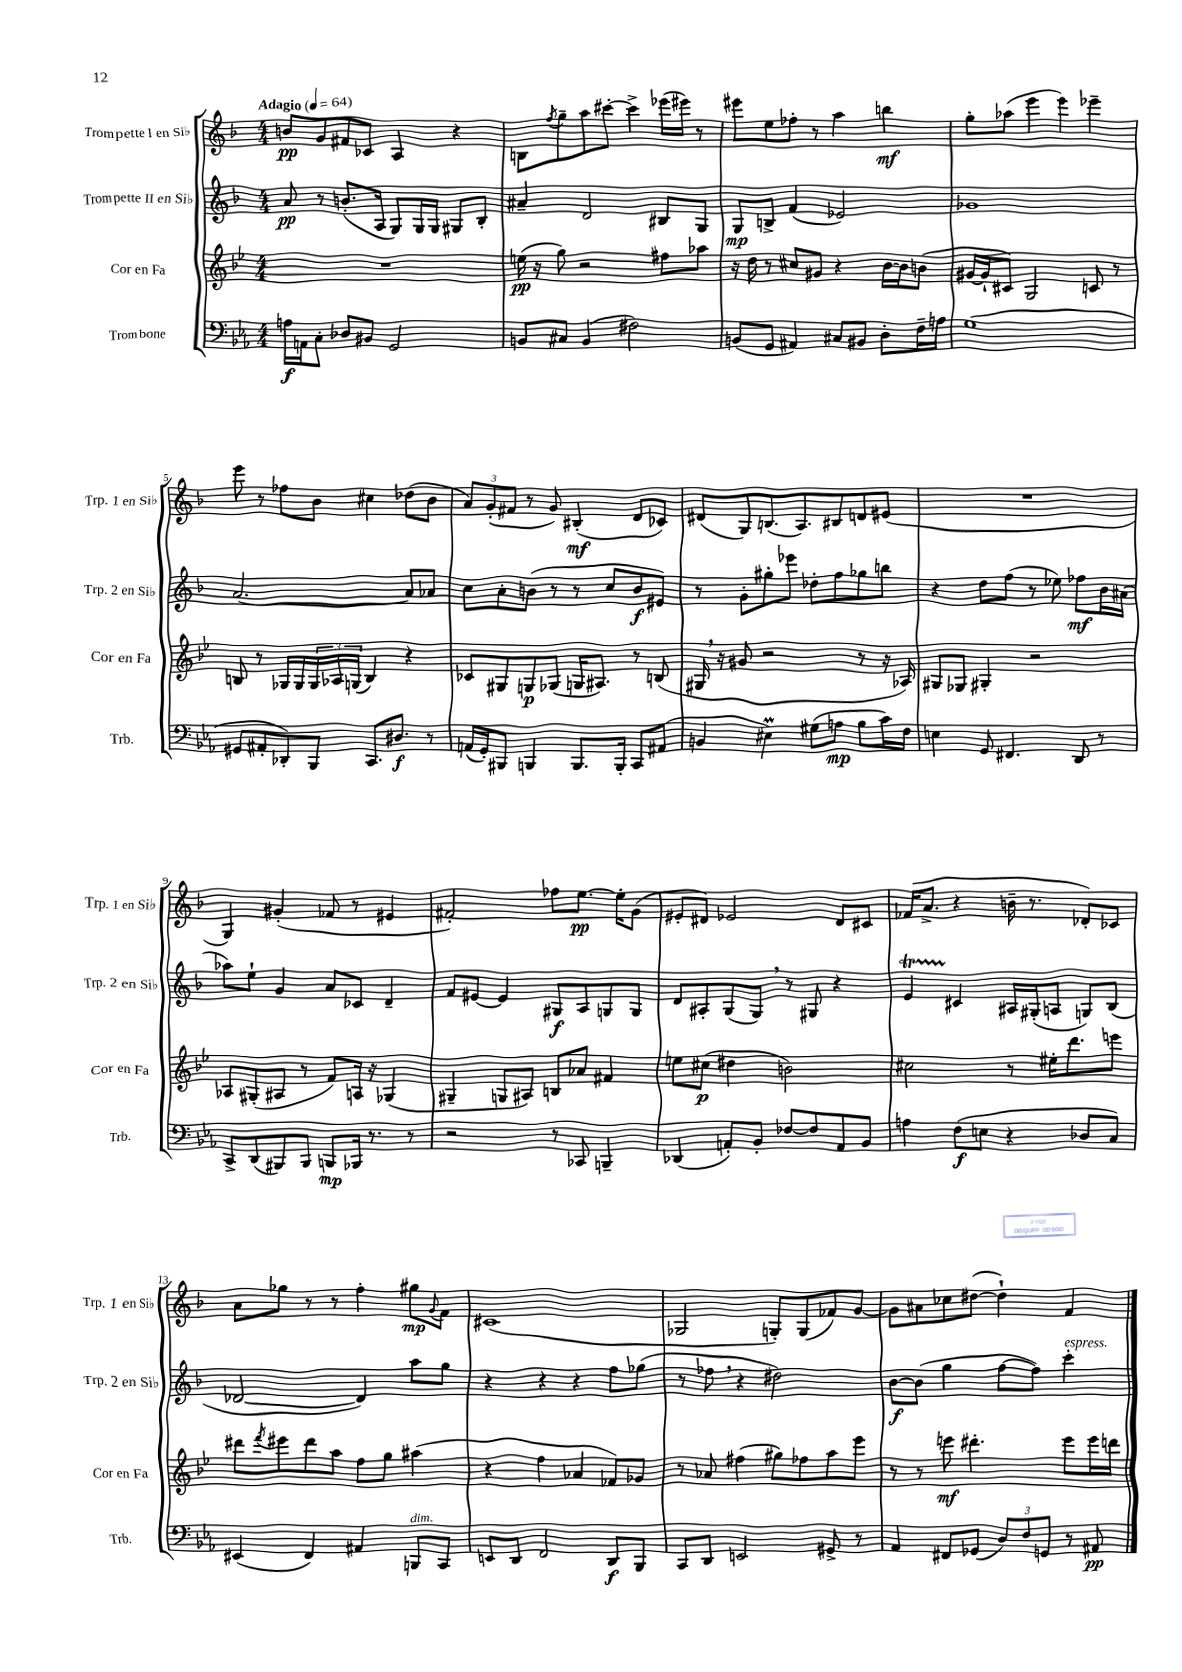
<<
\new StaffGroup <<
\new Staff = "s0" \with { instrumentName = "Trompette I en Sib" shortInstrumentName = "Trp. 1 en Sib" } {
    \clef treble \key f \major \numericTimeSignature \time 4/4 \tempo "Adagio" 4 = 64
    b'8\pp g'8 fis'8 ces'8 a4 r4 |
    b8 \acciaccatura { f''8 } g''8-- a''8 cis'''8~-. cis'''4-> ees'''16( eis'''16) r8 |
    eis'''8 e''8 fes''8-. r8 a''4 b''4\mf |
    g''8-. aes''8( e'''4 e'''4) ees'''4-- |
    e'''8 r8 fes''8 bes'8 cis''4 des''8( bes'8 |
    \tuplet 3/2 { a'8) g'8-.( fis'8 } r8 g'8) bis4-.\mf( d'8 ces'8) |
    dis'8( g8) b8.( a8.) bis8 d'8 eis'8( |
    R1 |
    g4) gis'4-.( fes'8 r8 eis'4 |
    fis'2-.) fes''8 e''8.~\pp e''16-. g'8( |
    eis'8-. dis'8) ees'2 dis'8 cis'8 |
    fes'16( a'8.-> r4 b'16-- r8. des'8-.) ces'8 |
    a'8 ges''8 r8 r8 f''4-. gis''8\mp \appoggiatura { g'8 } f'8 |
    cis'1( |
    ges2 g8-.) g8( fes'8) g'8~ |
    g'8 ais'8 ces''8 dis''8~( dis''4-!) f'4 \bar "|." |
}
\new Staff = "s1" \with { instrumentName = "Trompette II en Sib" shortInstrumentName = "Trp. 2 en Sib" } {
    \clef treble \key f \major \numericTimeSignature \time 4/4
    a'8\pp r8 b'8.-.( a16 g8) g16 g16 gis8 bes8-. |
    ais'4-- d'2 bis8 g8 |
    g8\mp b8-> f'4( ees'2) |
    ges'1 |
    a'2.~ a'8 aes'8 |
    c''8 a'8-. b'8( r8 r8 c''8 b'8\f eis'8) |
    r8 g'8-. gis''8-. ees'''8 des''8-. f''8 ges''8 b''8 |
    r4 d''8 f''8( r8 ees''8) fes''8\mf bes'16 ais'16( |
    aes''8) e''8-! g'4 a'8 ces'8 d'4-- |
    f'8 eis'8~ eis'4 gis8\f a8 g8 g8 |
    d'8 ais8-. g8( g8) \breathe r8 gis8 r4 |
    e'4\startTrillSpan cis'4\stopTrillSpan ais16 gis16-.( a8 g8) bes8( |
    des'2~ des'4) a''8 g''8 |
    r4 r4 r4 f''8 ges''8( |
    r8 fes''8 \breathe r4 dis''2) |
    bes'8~\f bes'8( g''4 f''8~ f''8) c'''4-.^\markup { \italic "espress." } \bar "|." |
}
\new Staff = "s2" \with { instrumentName = "Cor en Fa" shortInstrumentName = "Cor en Fa" } {
    \clef treble \key bes \major \numericTimeSignature \time 4/4
    R1 |
    e''16\pp( r16 g''8) r2 fis''8 aes''8 |
    r16 d''16 r8 cis''8 gis'8 r4 bes'16~ bes'16 b'8( |
    gis'16~ gis'16-! cis'8) g2 c'8 r8 |
    b8 r8 ges16 ges16 \tuplet 3/2 { ges16 aes16 g16( } b4) r4 |
    ces'8 gis8 g8\p ges8( g16 ais8.) r8 b8( |
    gis16 \breathe r16 gis'8 r2 r8 r16 aes16) |
    gis8 ges8 gis4-. r2 |
    aes8 gis8-.( ais8 r8 f'8) a16 r16 ges4( |
    gis4-- g8 ais8) b8 aes'8 fis'4 |
    e''8 cis''8\p( dis''4 b'2) |
    cis''2 r8 eis''16-. d'''8. e'''8 |
    dis'''8 \acciaccatura { f'''8 } eis'''8 dis'''8 a''8 f''8 g''8 ais''4( |
    r4 f''4 aes'4 fes'8) ges'8 |
    r8 aes'8 fis''4( gis''8) fes''8 a''8 ees'''8 |
    r8 r8 e'''8\mf dis'''4.-. e'''8 e'''16 d'''16 \bar "|." |
}
\new Staff = "s3" \with { instrumentName = "Trombone" shortInstrumentName = "Trb." } {
    \clef bass \key ees \major \numericTimeSignature \time 4/4
    a16\f a,16 c8-. des8 bis,8 g,2 |
    b,8 cis8 b,4( fis2) |
    b,8( g,8 ais,4) cis8 bis,8 d8-. f16-- a16 |
    g1( |
    gis,8 ais,8-. des,8-.) bes,,8 c,8. dis8.\f r8 |
    a,16( g,16-.) bis,,8 b,,4 b,,8. b,,16-. c,8 ais,8( |
    b,4 eis4\prall) gis8( a8\mp bes8 c'16) f16 |
    e4 g,8 fis,4. d,8 r8 |
    c,8-> d,8( bis,,8) bis,,8 b,,8\mp bes,,16 r8. r8 |
    r2 r8 ces,8 b,,4-- |
    des,4( a,8-.) bes,8-. fes8~ fes8 a,8 bes,8 |
    a4 f8\f( e8 r4 des8 c8) |
    eis,4( f,4) ais,4 b,,8^\markup { \italic "dim." } c,8 |
    e,8 d,8 f,2 d,8\f bes,,8 |
    c,8 d,8 e,2 gis,8-> r8 |
    aes,4 fis,8 ges,8( \tuplet 3/2 { d8) f8 g,8 } r8 ais,8\pp \bar "|." |
}
>>
>>
